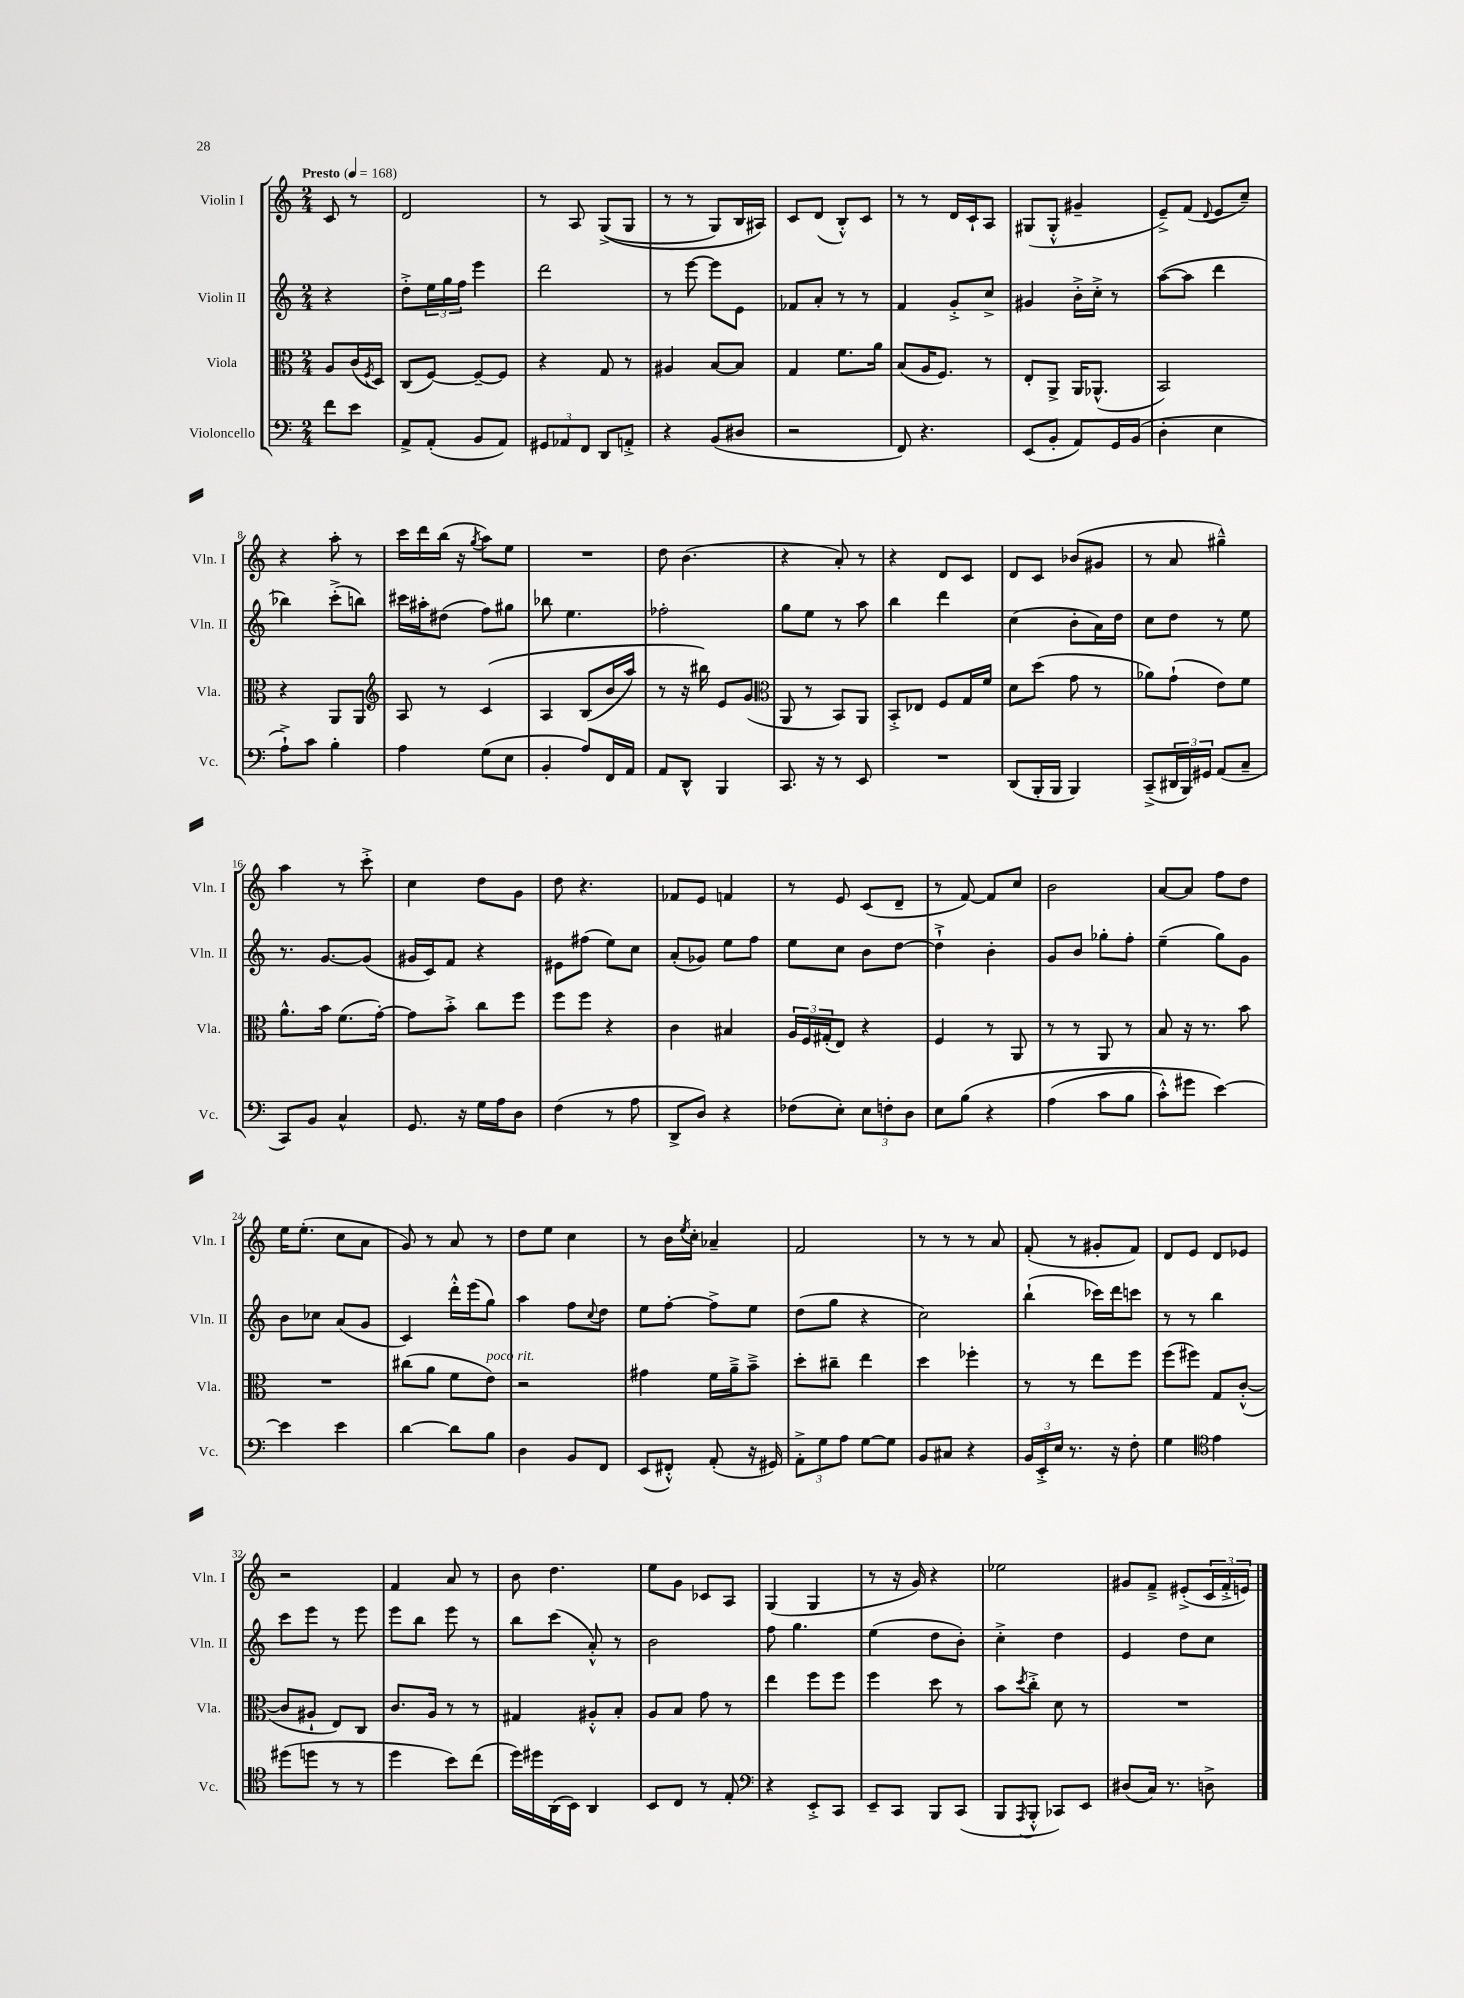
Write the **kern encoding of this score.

**kern	**kern	**kern	**kern
*staff4	*staff3	*staff2	*staff1
*clefF4	*clefC3	*clefG2	*clefG2
*k[]	*k[]	*k[]	*k[]
*M2/4	*M2/4	*M2/4	*M2/4
*MM168	*MM168	*MM168	*MM168
8f	8A	4r	8c
8e	(16c	.	8r
.	8qF	.	.
.	16D)	.	.
=	=	=	=
8AA^	(8C	8dd'^	2d
(8AA'	[8F)	24ee	.
.	.	24gg	.
.	.	24ff	.
8BB	8F~_	4eee	.
8AA)	8F]	.	.
=	=	=	=
12GG#	4r	2ddd	8r
12AA-	.	.	.
.	.	.	8A
12FF	.	.	.
8DD	8G	.	&((8G^
8AA'^	8r	.	8G
=	=	=	=
4r	4A#	8r	8r
.	.	[8eee	8r
(8BB	[8B	8eee]	8G)
8D#	8B]	8e	16B
.	.	.	16A#&)
=	=	=	=
2r	4G	8f-	8c
.	.	8a'	(8d
.	8.f	8r	8B'^^)
.	.	8r	8c
.	16a	.	.
=	=	=	=
8FF)	(8B	4f	8r
4.r	16A	.	8r
.	8.F)	.	.
.	.	8g'^	16d
.	.	.	16c`
.	8r	8cc^	8A
=	=	=	=
(8EE	8E'	4g#	(8G#
8BB'	8AA^	.	8G#'^^
8AA)	16AA	16b'^	4g#~
.	(8.AA-^^	16cc'^	.
16GG	.	8r	.
(16BB	.	.	.
=	=	=	=
4D'	2BB)	([8aa	8e~^)
.	.	8aa]	(8f
.	.	.	8qqd
4E	.	4ddd	8e
.	.	.	8cc~)
=	=	=	=
8A`^)	4r	4bb-)	4r
8c	.	.	.
4B'	8AA	(8ccc'^	8aa'
.	8AA	8bb)	8r
=	=	=	=
*	*clefG2	*	*
4A	8A	16ccc#	16ccc
.	.	16aa#'	16ddd
.	8r	(8dd#	(16bb
.	.	.	16r
.	.	.	8qgg
(8G	&(4c	8ff)	8aa)
8E	.	8gg#	8ee
=	=	=	=
4BB'	4A	8bb-	2r
.	.	4.ee	.
8A)	(8B	.	.
16FF	16b	.	.
16AA	16aa)	.	.
=	=	=	=
8AA	8r	2ff-'	8dd
8DD^^	16r	.	(4.b
.	16bb#&)	.	.
4BBB	8e	.	.
.	(8g	.	.
=	=	=	=
*	*clefC3	*	*
8.CC	8AA	8gg	4r
.	8r	8ee	.
16r	.	.	.
8r	8BB)	8r	8a')
8EE	8AA	8aa	8r
=	=	=	=
2r	8BB'^	4bb	4r
.	8E-	.	.
.	8F	4ddd	8d
.	16G	.	8c
.	16f	.	.
=	=	=	=
(8DD	8d	(4cc	8d
16BBB'	(8dd	.	8c
16BBB	.	.	.
4BBB)	8g	8b'	(8b-
.	8r	16a)	8g#
.	.	16dd	.
=	=	=	=
(8CC~^	8a-)	8cc	8r
24DD#	(8g`	8dd	8a
24BBB)	.	.	.
24GG#	.	.	.
(8AA	8e)	8r	4gg#~^^)
8C~	8f	8ee	.
=	=	=	=
8CC)	8.a^^	8.r	4aa
8BB	.	.	.
.	16b	[8.g	.
4C^^	(8.f	.	8r
.	.	(8g]	8ccc'^
.	[16g')	.	.
=	=	=	=
8.GG	8g]	16g#	4cc
.	.	16c)	.
.	8b'^	8f	.
16r	.	.	.
16G	8cc	4r	8dd
16A	.	.	.
8D	8ff	.	8g
=	=	=	=
(4F	8ff	8e#	8dd
.	8ff	(8ff#	4.r
8r	4r	8ee)	.
8A	.	8cc	.
=	=	=	=
8DD^	4c	(8a'	8f-
8D)	.	8g-)	8e
4r	4B#	8ee	4f
.	.	8ff	.
=	=	=	=
(8F-	24A	8ee	8r
.	24F	.	.
.	(24G#'	.	.
8E')	8E)	8cc	8e
12E	4r	8b	(8c
12F'	.	.	.
.	.	[8dd	8d~
12D	.	.	.
=	=	=	=
8E	4F	4dd`^]	8r
&(8B	.	.	[8f)
4r	8r	4b'	8f]
.	8AA	.	8cc
=	=	=	=
(4A	8r	8g	2b
.	8r	8b	.
8c	8AA	8gg-'	.
8B	8r	8ff'	.
=	=	=	=
8c'^^)	8B	(4ee~	[8a
8g#	16r	.	8a]
.	8.r	.	.
[4e&)	.	8gg)	8ff
.	8b	8g	8dd
=	=	=	=
4e]	2r	8b	16ee
.	.	.	(8.ee'
.	.	8cc-	.
4e	.	(8a	8cc
.	.	8g	8a
=	=	=	=
[4d	(8cc#	4c)	8g)
.	8a	.	8r
8d]	8f	16ddd'^^	8a
.	.	(16eee	.
8B	8e)	8gg)	8r
=	=	=	=
4D	2r	4aa	8dd
.	.	.	8ee
8BB	.	8ff	4cc
.	.	8qqcc	.
8FF	.	8dd	.
=	=	=	=
(8EE	4g#	8ee	8r
8FF#'^^)	.	[8ff'	16b
.	.	.	8qee
.	.	.	16cc'
(8AA'	16f	8ff^]	4a-~
.	16a~^	.	.
16r	8b~^	8ee	.
16GG#)	.	.	.
=	=	=	=
12AA'^	8dd'	(8dd	2f
12G	.	.	.
.	8cc#~	8gg	.
12A	.	.	.
[8G	4ee	4r	.
8G]	.	.	.
=	=	=	=
8BB	4dd	2cc)	8r
8C#	.	.	8r
4r	4ff-'	.	8r
.	.	.	8a
=	=	=	=
24BB	8r	(4bb`	(8f'
24EE'^	.	.	.
24E	.	.	.
8.r	8r	.	8r
.	8ee	16ccc-)	8g#'
16r	.	16ddd	.
8F'	8ff	8ccc	8f)
=	=	=	=
4G	(8ff	8r	8d
.	8ff#)	8r	8e
*clefC4	*	*	*
4e	8G	4bb	8d
.	([8c'^^	.	8e-
=	=	=	=
(8dd#	8c]	8ccc	2r
8dd	8A#`	8eee	.
8r	8E)	8r	.
8r	8C	8eee	.
=	=	=	=
4dd	8.c	8eee	4f
.	.	8bb	.
.	16A	.	.
8b)	8r	8eee	8a
(8cc	8r	8r	8r
=	=	=	=
16dd)	4G#	8bb	8b
16dd#	.	.	.
(16AA	.	(8ccc	4.dd
16BB)	.	.	.
4AA	8A#'^^	8a'^^)	.
.	8B'	8r	.
=	=	=	=
8BB	8A	2b	8ee
8C	8B	.	8g
8r	8g	.	8c-
8E'	8r	.	8A
=	=	=	=
*clefF4	*	*	*
4r	4ee	8ff	(4G
.	.	4.gg	.
8EE'^	8ff	.	4G
8CC	8ff	.	.
=	=	=	=
8EE~	4ff	(4ee	8r
8CC	.	.	16r
.	.	.	16g)
8BBB	8dd	8dd	4r
(8CC	8r	8b')	.
=	=	=	=
8BBB	8b	4cc'^	2ee-
8qAAA	8qdd	.	.
8BBB'^^	8cc'^	.	.
8CC-)	8d	4dd	.
8EE	8r	.	.
=	=	=	=
(8D#	2r	4e	8g#
16C)	.	.	8f~^
8.r	.	.	.
.	.	8dd	(8e#'^
8D^	.	8cc	24c
.	.	.	24f'^
.	.	.	24e)
==	==	==	==
*-	*-	*-	*-
